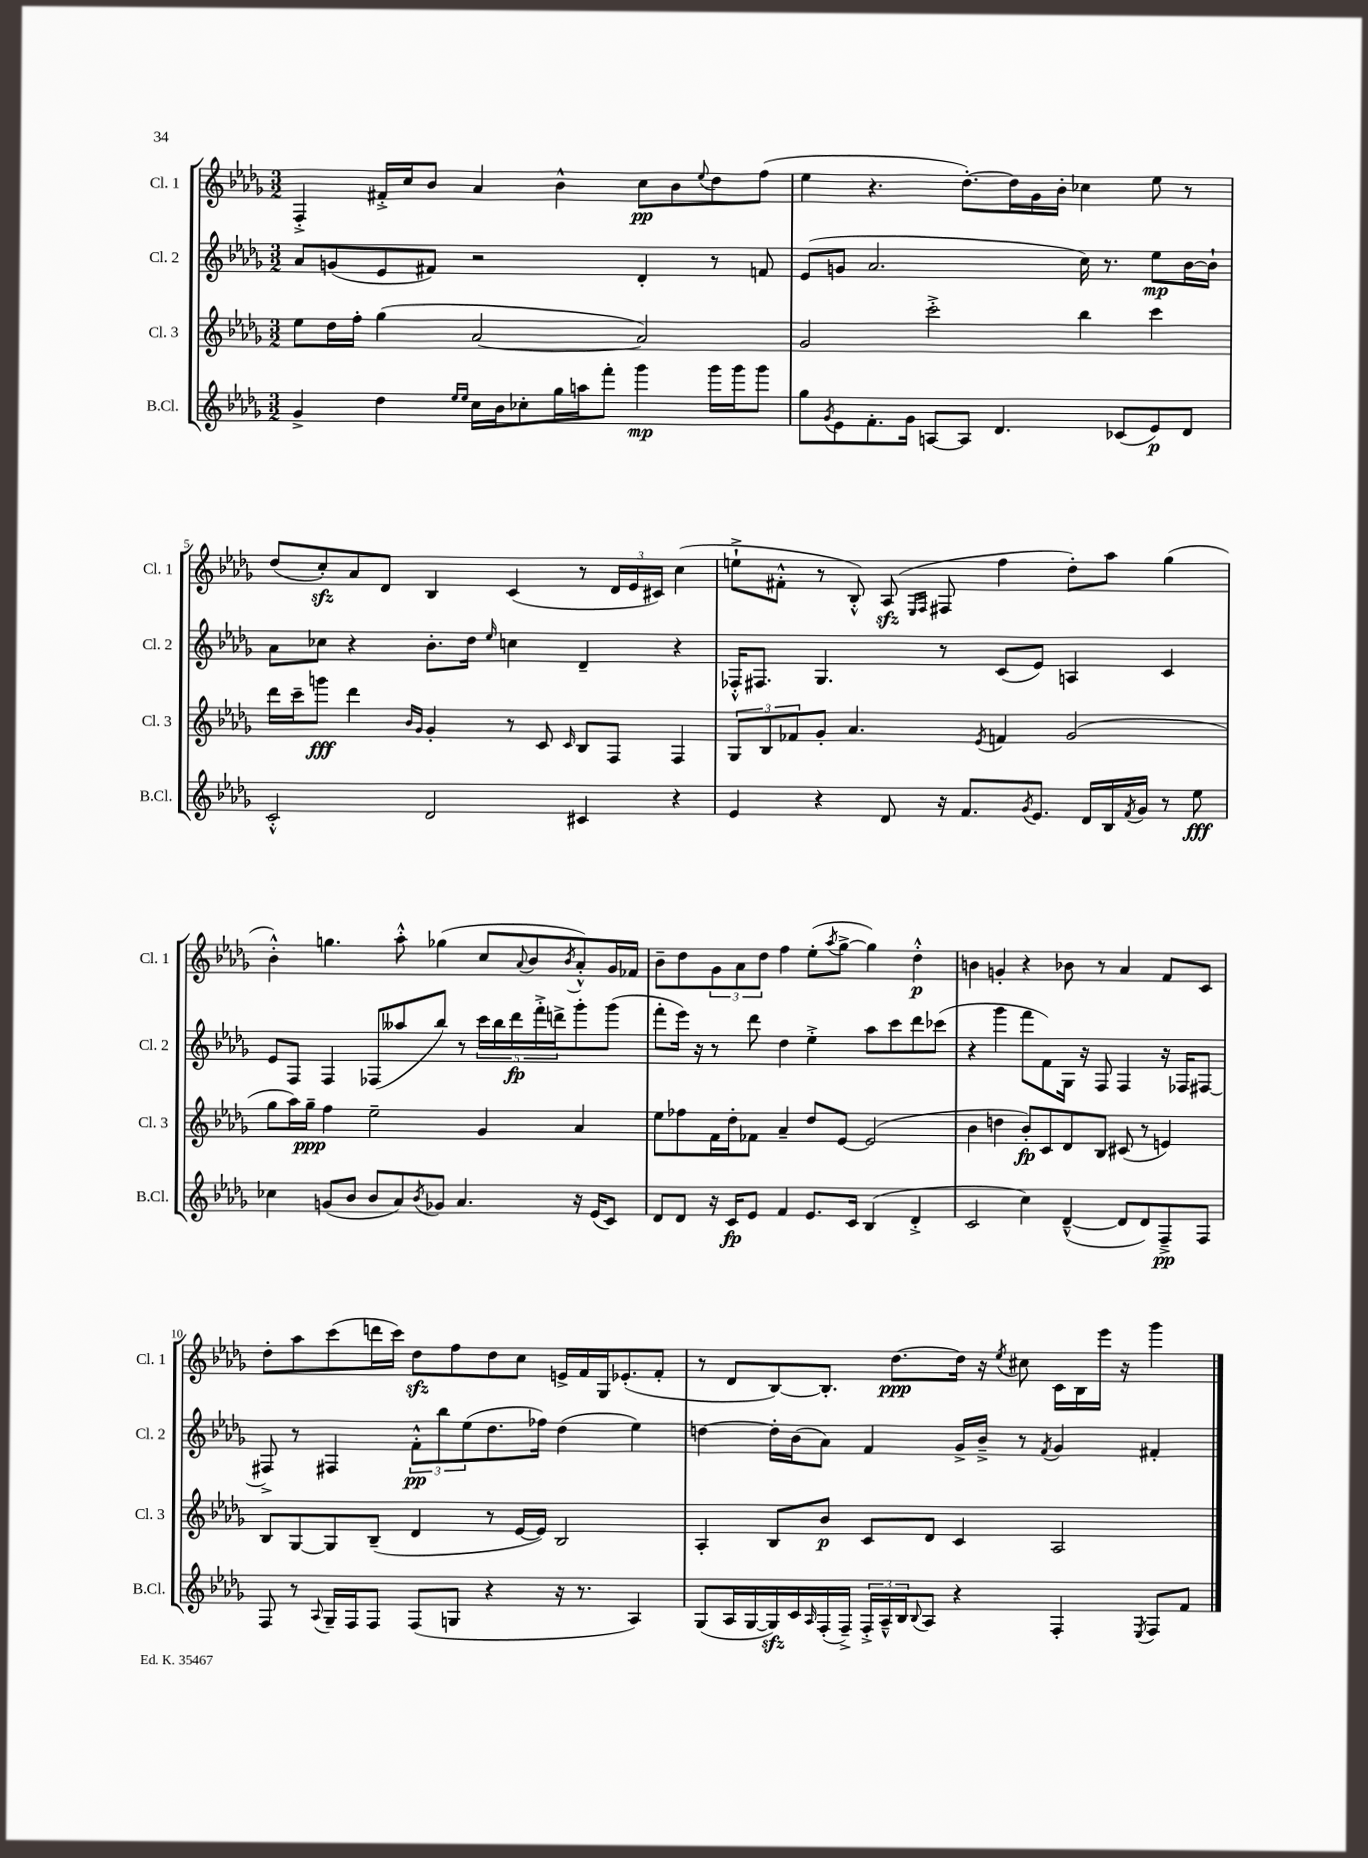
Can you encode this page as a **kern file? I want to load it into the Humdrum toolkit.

**kern	**kern	**kern	**kern
*staff4	*staff3	*staff2	*staff1
*clefG2	*clefG2	*clefG2	*clefG2
*k[b-e-a-d-g-]	*k[b-e-a-d-g-]	*k[b-e-a-d-g-]	*k[b-e-a-d-g-]
*M3/2	*M3/2	*M3/2	*M3/2
4g-^	8ee-	8a-	4F'^
.	16dd-	(8g	.
.	16ff'	.	.
4dd-	(4gg-	8e-	16f#'^
.	.	.	16cc
.	.	8f#)	8b-
16qqee-	.	.	.
16qqee-	.	.	.
16cc	[2a-	2r	4a-
16b-	.	.	.
8cc-'	.	.	.
16gg-	.	.	4b-^^
16aa	.	.	.
8fff'	.	.	.
4ggg-	2a-])	4d-'	8cc
.	.	.	8b-
.	.	.	8qqee-
16ggg-	.	8r	8dd-
16ggg-	.	.	.
8ggg-	.	8f	(8ff
=	=	=	=
8gg-	2g-	(8e-	4ee-
8qg-	.	.	.
8e-	.	8g	.
8.f'	.	2.a-	4.r
16g-	.	.	.
[8A	2ccc'^	.	.
8A]	.	.	[8.dd-')
4.d-	.	.	.
.	.	.	16dd-]
.	.	.	16g-
.	.	.	16b-'
.	4bb-	16cc)	4cc-
.	.	8.r	.
(8c-	.	.	.
8e-)	4ccc	8ee-	8ee-
8d-	.	[16b-	8r
.	.	16b-`]	.
=	=	=	=
2c'^^	16ddd-	8a-	(8dd-
.	16ccc~	.	.
.	8ggg	8cc-	8cc')
.	4ddd-	4r	8a-
.	.	.	8d-
.	16qqb-	.	.
.	16qqg-	.	.
2d-	4g-'	8.b-'	4B-
.	.	16dd-	.
.	.	16qqee-	.
.	8r	4cc	(4c
.	8c	.	.
.	16qqc	.	.
4c#	8B-	4d-~	8r
.	8F	.	24d-
.	.	.	24e-
.	.	.	24c#)
4r	4F	4r	(4cc
=	=	=	=
4e-	12G-	16F-'^^	8ee`^
.	.	8.F#	.
.	12B-	.	.
.	.	.	8f#'^^
.	12f-	.	.
4r	8g-'	4.G-	8r
.	4.a-	.	8B-'^^)
8d-	.	.	(8A-
.	.	.	16qqE-
.	.	.	16qqF
16r	.	8r	8F#
8.f	.	.	.
.	8qe-	.	.
.	4f	(8c	4ff
8qg-	.	.	.
8.e-	.	8e-)	.
.	(2g-	4A	8dd-')
16d-	.	.	.
16B-	.	.	8aa-
8qf	.	.	.
16g-	.	.	.
8r	.	4c	(4gg-
8ee-	.	.	.
=	=	=	=
4cc-	8gg-	8e-	4b-'^^)
.	16aa-)	8F	.
.	16gg-~	.	.
(8g	4ff	4F	4.gg
8b-	.	.	.
8b-	2ee-~	(8F-	.
8a-)	.	8aa--	8aa-'^^
8qb-	.	.	.
8g-	.	8bb-)	(4gg-
4.a-	.	8r	.
.	4g-	20ccc	8cc
.	.	20bb-	.
.	.	20ddd-	.
.	.	.	8qqa-
.	.	.	8b-
.	.	20fff'^	.
.	.	20ddd^	.
.	.	.	8qb-
16r	4a-	8ggg-'	8a-'^^)
(16e-	.	.	.
8c)	.	(8ggg-	16g-
.	.	.	16f-
=	=	=	=
8d-	8ee-	8fff'	8b-~
8d-	8ff-	16eee-)	8dd-
.	.	16r	.
16r	16f	8r	12g-
16c	16dd-'	.	.
.	.	.	12a-
8e-	8f-	8ddd-	.
.	.	.	12dd-
4f	4a-~	4dd-	4ff
8.e-	8dd-	4ee-'^	(8ee-'
.	.	.	8qaa-
.	[8e-	.	[8gg-^
16c	.	.	.
(4B-	(2e-]	8aa-	4gg-])
.	.	8ccc	.
4d-'^	.	8ddd-	4dd-'^^
.	.	(8ccc-	.
=	=	=	=
2c	4b-	4r	4b
.	4dd	4ggg-	4g'
4cc)	8b-')	8fff	4r
.	8c	8f)	.
([4d-~^^	8d-	16G-	8b-
.	.	16r	.
.	8B-	8F	8r
8d-]	(8c#	4F	4a-
8d-)	8r	.	.
8F~^	4e)	16r	8f
.	.	16F-	.
8F	.	[8F#	8c
=	=	=	=
8F	8B-	8F#^]	8dd-'
8r	[8G-	8r	8aa-
8qqA-	.	.	.
16G-~	8G-]	4F#	(8ccc
16F	.	.	.
8F	(8B-~	.	16ddd
.	.	.	16ccc)
(8F	4d-	12f'^^	8dd-
.	.	12bb-	.
8G	.	.	8ff
.	.	(12ee-	.
4r	8r	8.dd-	8dd-
.	[16e-	.	8cc
.	16e-])	16ff-)	.
16r	2B-	(4dd-	16e^
8.r	.	.	16f
.	.	.	16G-
.	.	.	(8.e-'
4A-)	.	4ee-)	.
.	.	.	8f'
=	=	=	=
(8G-	4A-'	[4dd	8r
16A-	.	.	8d-
[16G-	.	.	.
16G-])	8B-	16dd']	[8B-)
16c	.	(16b-	.
16qqA-	.	.	.
(16F'	8b-	8a-)	8.B-']
16F~^)	.	.	.
24F'^	8c	4f	.
24A-~^^	.	.	.
.	.	.	[8.dd-
24B-	.	.	.
8qqB-	.	.	.
8A-	8d-	.	.
4r	4c	16g-^	16dd-]
.	.	16b-~^	16r
.	.	.	8qee-
.	.	8r	8cc#
.	.	8qf	.
4F'	2A-	4g-	16c
.	.	.	16B-
.	.	.	16eee-
.	.	.	16r
8qE-	.	.	.
8F	.	4f#'	4ggg-
8f	.	.	.
==	==	==	==
*-	*-	*-	*-
